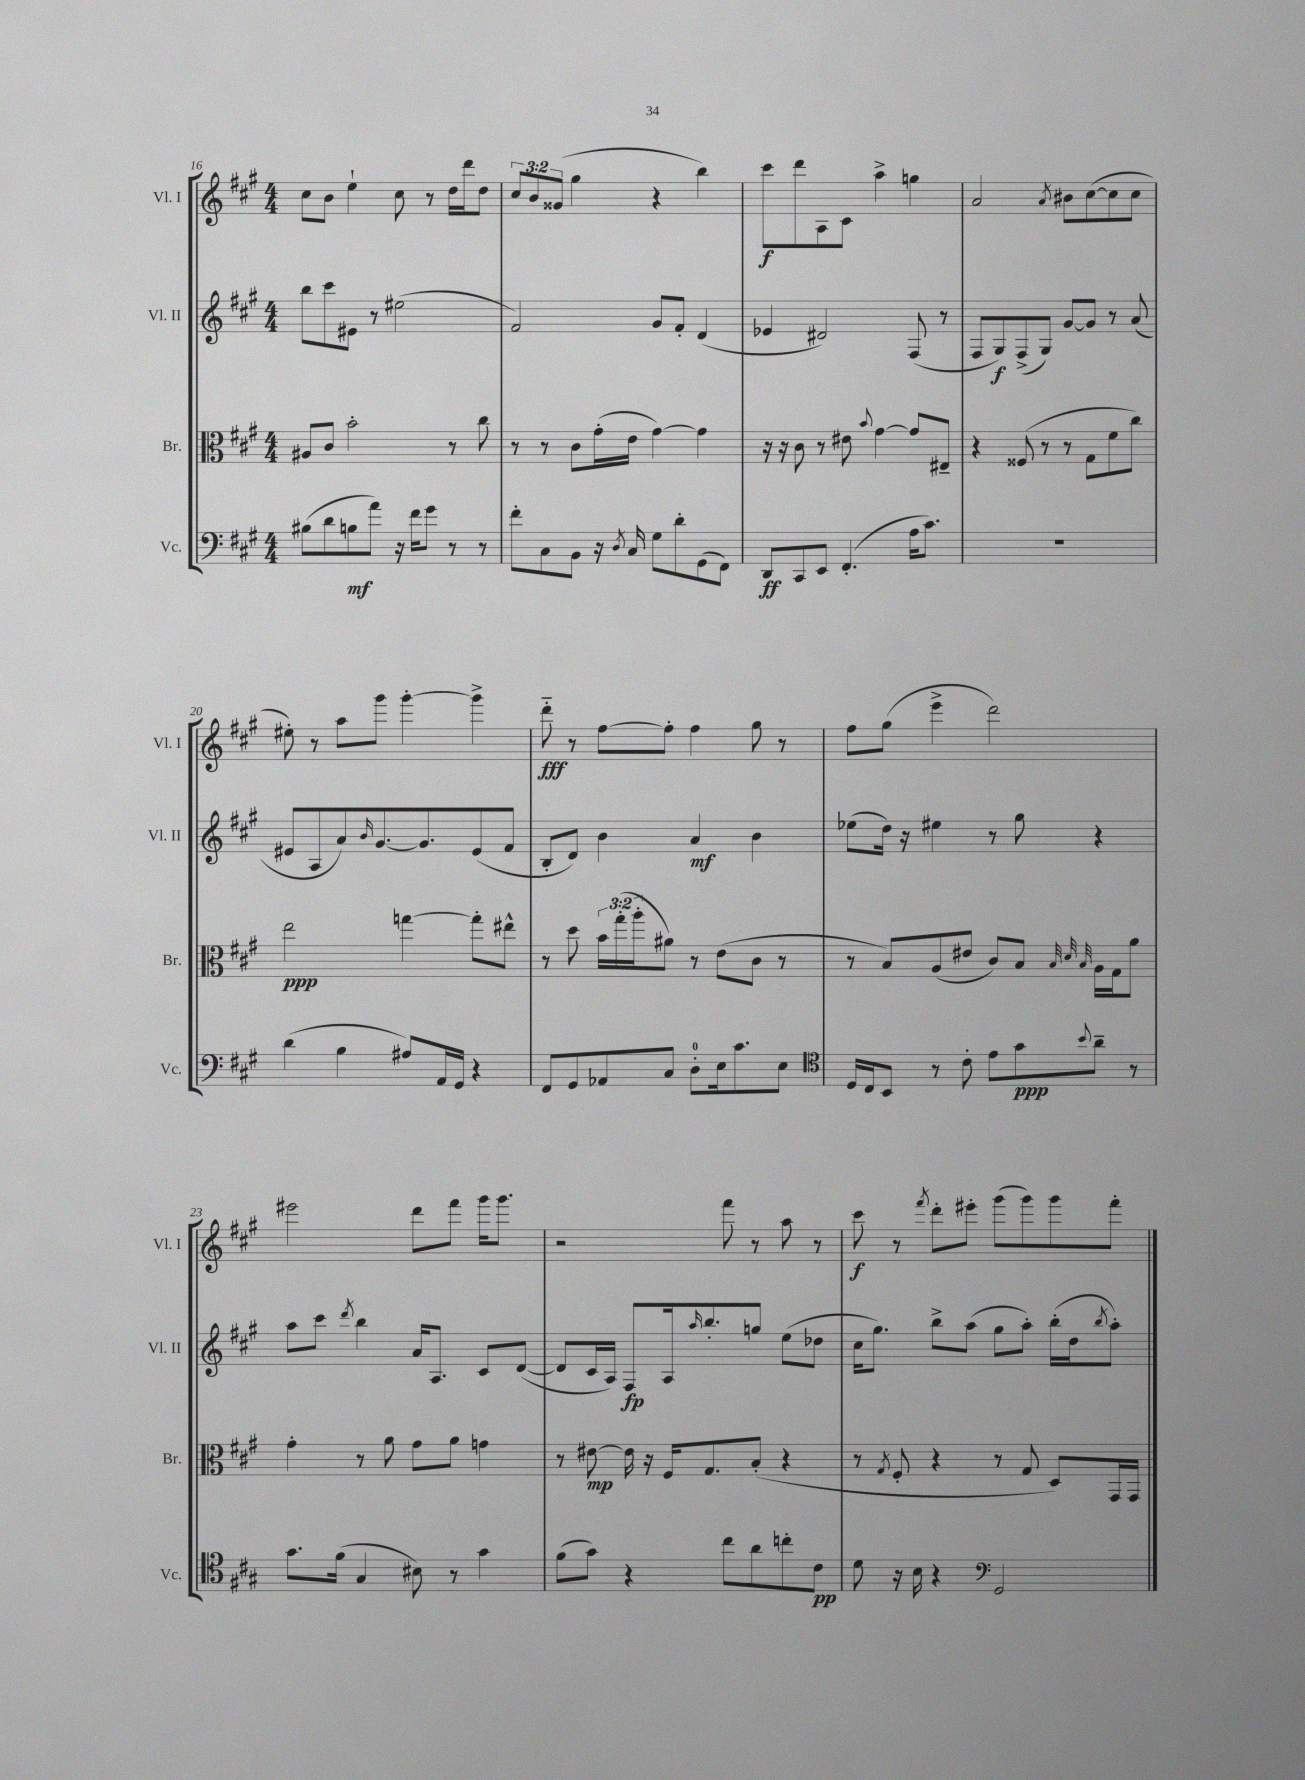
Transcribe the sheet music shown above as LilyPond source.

<<
\new StaffGroup <<
\new Staff = "s0" \with { instrumentName = "Vl. I" shortInstrumentName = "Vl. I" } {
    \clef treble \key a \major \numericTimeSignature \time 4/4 \override Staff.TupletNumber.text = #tuplet-number::calc-fraction-text
    cis''8 b'8 e''4-! cis''8 r8 d''16 d'''16 d''8 |
    \tuplet 3/2 { cis''8 b'8 gisis'8( } gis''4 r4 b''4) |
    cis'''8\f d'''8 a8 cis'8 a''4-> g''4 |
    a'2 \acciaccatura { a'8 } bis'8 cis''8~( cis''8 cis''8 |
    eis''8-.) r8 a''8 gis'''8 gis'''4~-. gis'''4-> |
    d'''8-_\fff r8 fis''8~ fis''8-. fis''4 gis''8 r8 |
    fis''8 gis''8( e'''4-> d'''2) |
    eis'''2 d'''8 fis'''8 gis'''16 gis'''8. |
    r2 fis'''8 r8 a''8 r8 |
    cis'''8\f r8 \acciaccatura { fis'''8 } d'''8-. eis'''8-. gis'''8( gis'''8) gis'''8 fis'''8-. \bar "|." |
}
\new Staff = "s1" \with { instrumentName = "Vl. II" shortInstrumentName = "Vl. II" } {
    \clef treble \key a \major \numericTimeSignature \time 4/4
    b''8 cis'''8 eis'8 r8 eis''2( |
    fis'2) gis'8 fis'8-. d'4( |
    ees'4 dis'2) fis8( r8 |
    fis8 gis8\f) fis8->( gis8) gis'8~ gis'8 r8 a'8( |
    eis'8 a8 a'8) \grace { b'16 } gis'8.~ gis'8. eis'8( fis'8 |
    b8-. d'8) b'4 a'4\mf b'4 |
    ees''8( d''16) r16 eis''4 r8 gis''8 r4 |
    a''8 cis'''8 \acciaccatura { d'''8 } b''4 a'16 a8. cis'8 d'8~( |
    d'8 cis'16 a16) fis8\fp a16 \grace { a''16 } b''8.-. g''8 e''8( des''8 |
    cis''16 gis''8.) b''8-> a''8( gis''8 a''8-.) b''16-.( d''16 \acciaccatura { b''8 } a''8-.) \bar "|." |
}
\new Staff = "s2" \with { instrumentName = "Br." shortInstrumentName = "Br." } {
    \clef alto \key a \major \numericTimeSignature \time 4/4 \override Staff.TupletNumber.text = #tuplet-number::calc-fraction-text
    ais8 cis'8 b'2-. r8 cis''8 |
    r8 r8 cis'8 gis'16-.( e'16 gis'4~) gis'4 |
    r16 r16 cis'8 r8 eis'8 \appoggiatura { b'8 } gis'4~ gis'8 eis8-- |
    r4 fisis8( r8 r8 gis8 fis'8 cis''8) |
    e''2\ppp g''4~ g''8-. eis''8-^ |
    r8 d''8 \tuplet 3/2 { b'16 gis''16-.( a''16-. } ais'8) r8 e'8( cis'8 r8 |
    r8 b8) a8( eis'8 cis'8) b8 \grace { b32 d'32 b32 } a16 gis16 a'8 |
    gis'4-. r8 a'8 gis'8 a'8 g'4 |
    r8 eis'8~\mp eis'16 r16 fis16 gis8. b8-.( r4 |
    r8 \acciaccatura { gis8 } fis8-. r4 r8 gis8 d8) gis,16 gis,16 \bar "|." |
}
\new Staff = "s3" \with { instrumentName = "Vc." shortInstrumentName = "Vc." } {
    \clef bass \key a \major \numericTimeSignature \time 4/4
    bis8( d'8 b8\mf a'8) r16 fis'16 gis'8 r8 r8 |
    fis'8-. cis8 b,8 r16 \acciaccatura { d8 } cis16 gis8 d'8-. gis,8( fis,8) |
    d,8\ff cis,8 e,8 fis,4.-.( a16 cis'8.) |
    R1 |
    d'4( b4 ais8) a,16 gis,16 r4 |
    fis,8 gis,8 aes,8 cis8 d8-0-. e16 cis'8. e8 |
    \clef tenor d16 cis16 b,8 r8 cis'8-. e'8 gis'8\ppp \appoggiatura { b'8 } a'8-- r8 |
    gis'8. fis'16( gis4 bis8) r8 gis'4 |
    fis'8( gis'8) r4 cis''8 a'8 c''8-. cis'8\pp |
    d'8 r16 b16 r4 \clef bass gis,2 \bar "|." |
}
>>
>>
\layout { \context { \Score currentBarNumber = #16 } }
